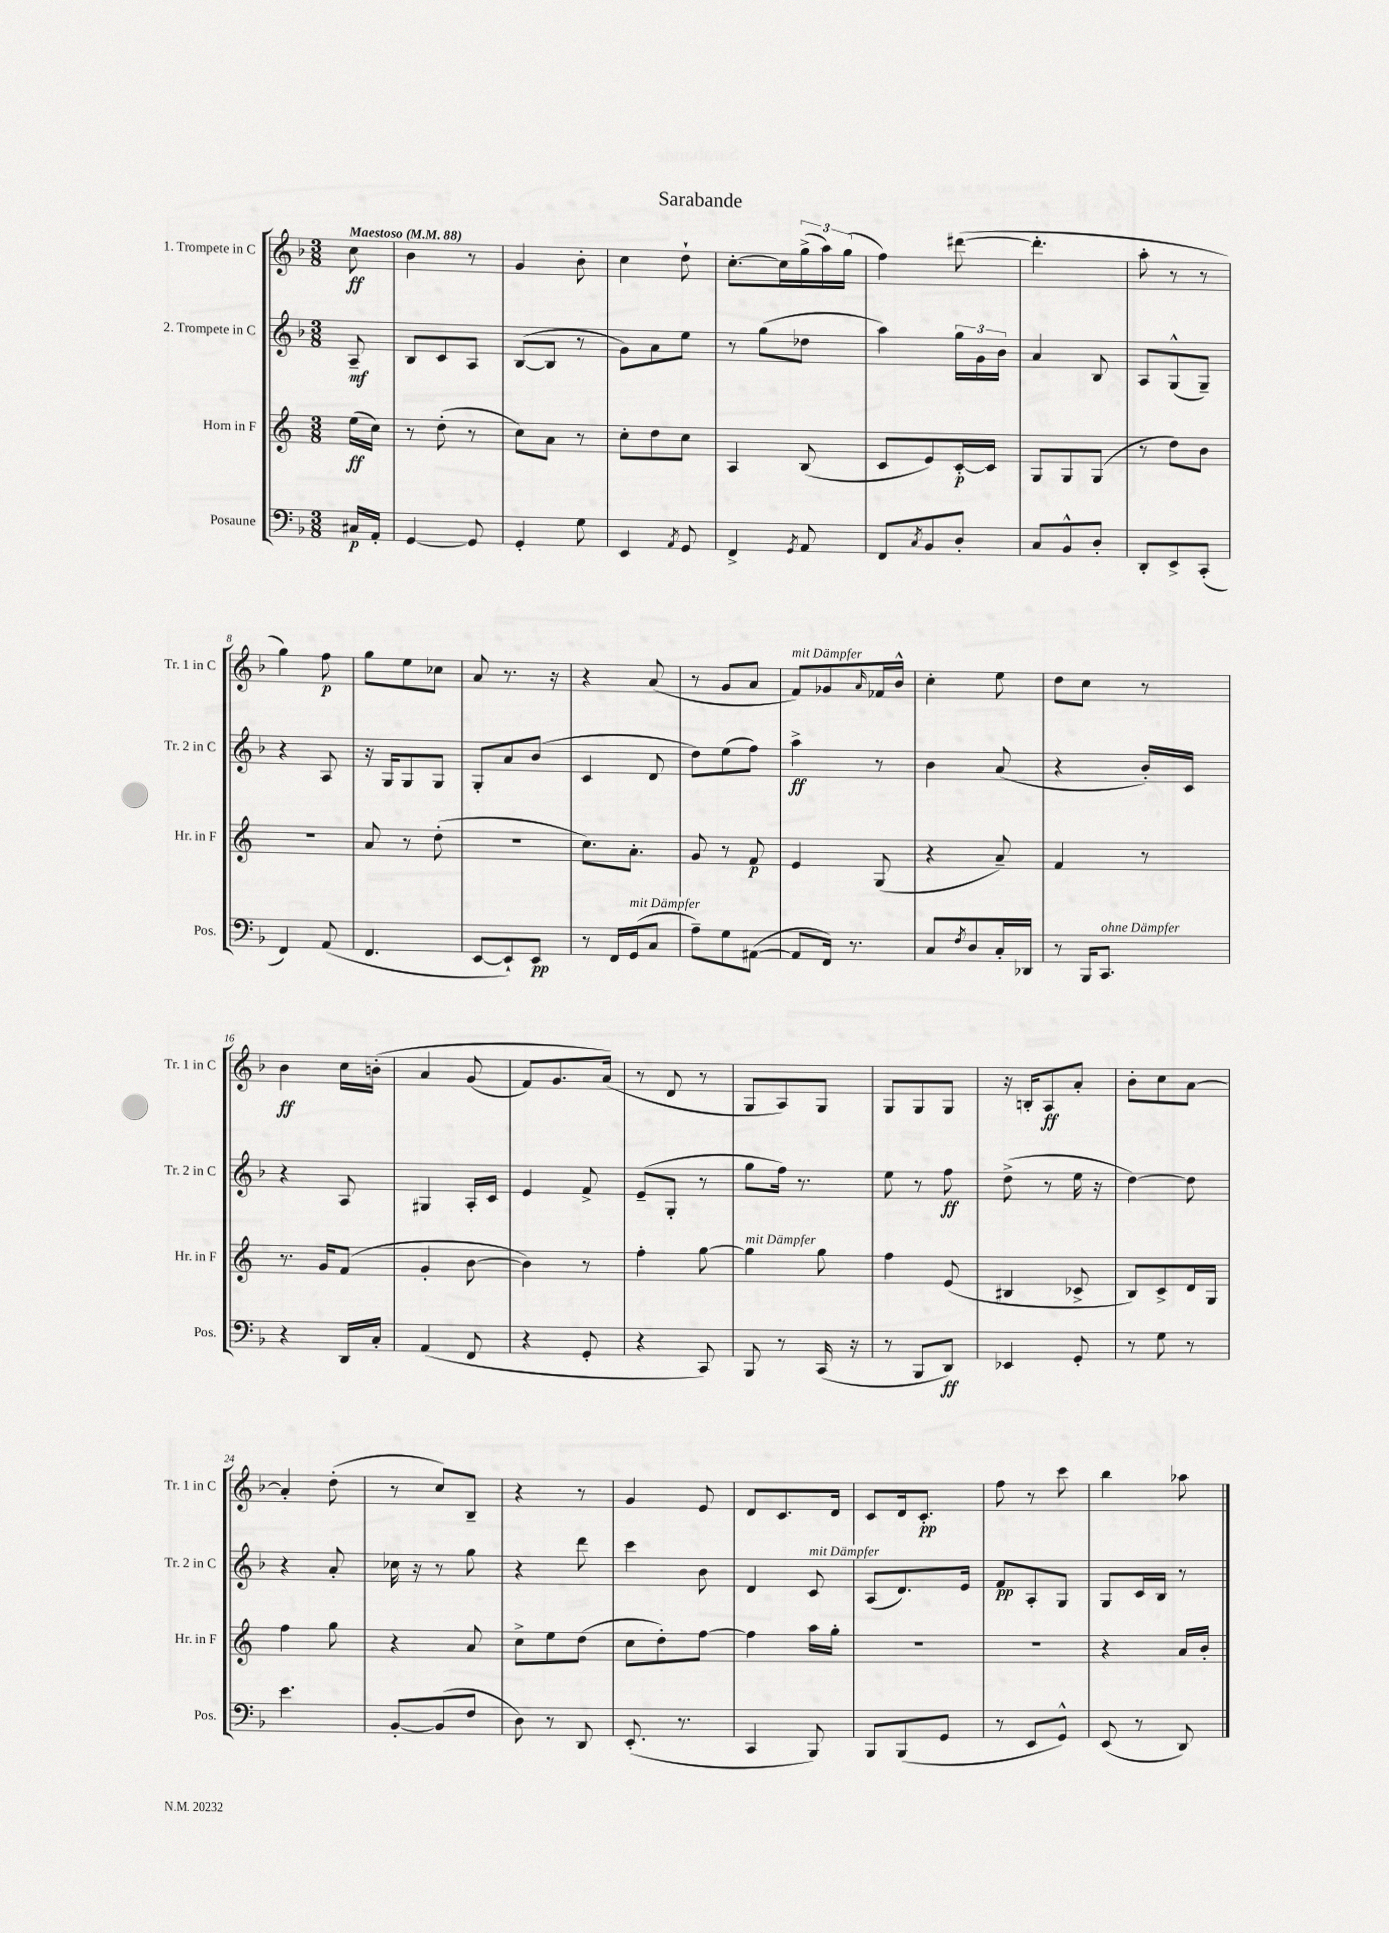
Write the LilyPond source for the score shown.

\header { title = "Sarabande" }
<<
\new StaffGroup <<
\new Staff = "s0" \with { instrumentName = "1. Trompete in C" shortInstrumentName = "Tr. 1 in C" } {
    \clef treble \key f \major \numericTimeSignature \time 3/8 \partial 8 \tempo "Maestoso" 4 = 88
    c''8\ff |
    bes'4 r8 |
    g'4 bes'8-. |
    c''4 d''8-! |
    c''8.~-. c''16 \tuplet 3/2 { g''16->( a''16) g''16( } |
    f''4) dis'''8~( |
    dis'''4.-. |
    a''8-. r8 r8 |
    g''4) f''8\p |
    g''8 e''8 ces''8 |
    a'8 r8. r16 |
    r4 a'8( |
    r8 g'8 a'8 |
    f'8^\markup { \italic "mit Dämpfer" }) ges'8 \grace { a'16 } fes'16 bes'16-^ |
    c''4-. e''8 |
    d''8 c''8 r8 |
    bes'4\ff c''16 b'16-.\( |
    a'4 g'8( |
    f'8) g'8. a'16(\) |
    r8 d'8 r8 |
    g8 a8) g8 |
    g8 g8 g8 |
    r16 b16-. a8\ff a'8-. |
    bes'8-. c''8 a'8~ |
    a'4-. d''8-.( |
    r8 c''8) bes8-- |
    r4 r8 |
    g'4 e'8 |
    d'8 c'8. d'16 |
    c'8 d'16 c'8.-.\pp |
    f''8 r8 c'''8 |
    bes''4 aes''8 \bar "|." |
}
\new Staff = "s1" \with { instrumentName = "2. Trompete in C" shortInstrumentName = "Tr. 2 in C" } {
    \clef treble \key f \major \numericTimeSignature \time 3/8 \partial 8
    a8--\mf |
    bes8 c'8 a8 |
    bes8~( bes8 r8 |
    g'8) a'8 e''8 |
    r8 g''8( des''8 |
    a''4) \tuplet 3/2 { g''16 g'16 bes'16 } |
    a'4 bes8 |
    a8 g8-^( g8--) |
    r4 a8 |
    r16 g16 g8 g8 |
    g8-. a'8 bes'8( |
    c'4 d'8 |
    d''8) e''8( f''8) |
    a''4->\ff r8 |
    bes'4 a'8( |
    r4 bes'16-.) c'16 |
    r4 a8 |
    gis4 a16-. c'16 |
    e'4 f'8-> |
    e'8--( g8-. r8 |
    g''8 f''16) r8. |
    e''8 r8 f''8\ff |
    d''8->( r8 e''16 r16 |
    d''4~) d''8 |
    r4 a'8-. |
    ces''16 r16 r8 g''8 |
    r4 d'''8 |
    c'''4 bes'8 |
    d'4 c'8^\markup { \italic "mit Dämpfer" } |
    a8( d'8.) e'16 |
    f'8\pp a8-. g8 |
    g8 c'16 bes16 r8 \bar "|." |
}
\new Staff = "s2" \with { instrumentName = "Horn in F" shortInstrumentName = "Hr. in F" } {
    \clef treble \key c \major \numericTimeSignature \time 3/8 \partial 8
    e''16\ff( c''16) |
    r8 d''8-.( r8 |
    c''8) a'8 r8 |
    c''8-. d''8 c''8 |
    a4 b8( |
    c'8 e'8) c'16~-.\p c'16 |
    g8 g8 g8( |
    r8 d''8) b'8 |
    R4. |
    a'8 r8 d''8-.( |
    R4. |
    c''8.) a'8.-. |
    g'8 r8 f'8\p |
    e'4 g8( |
    r4 a'8--) |
    f'4 r8 |
    r8. g'16 f'8( |
    g'4-. b'8~ |
    b'4) r8 |
    f''4-. g''8~ |
    g''4^\markup { \italic "mit Dämpfer" } g''8 |
    f''4 e'8( |
    bis4 ces'8-> |
    b8) c'8-> d'16 g16 |
    f''4 g''8 |
    r4 a'8 |
    c''8-> e''8 d''8( |
    c''8 d''8-.) f''8~ |
    f''4 a''16 g''16-. |
    R4. |
    R4. |
    r4 a'16 b'16-. \bar "|." |
}
\new Staff = "s3" \with { instrumentName = "Posaune" shortInstrumentName = "Pos." } {
    \clef bass \key f \major \numericTimeSignature \time 3/8 \partial 8
    cis16\p a,16-. |
    g,4~ g,8 |
    g,4-. g8 |
    e,4 \acciaccatura { a,8 } g,8 |
    f,4-> \acciaccatura { g,8 } a,8 |
    f,8 \acciaccatura { c8 } bes,8 d8-. |
    c8 bes,8-^ d8-. |
    d,8-. e,8-> c,8-.( |
    f,4) a,8( |
    f,4. |
    e,8~ e,8-!) e,8\pp |
    r8 f,16 g,16^\markup { \italic "mit Dämpfer" }( c8 |
    a8--) g8 ais,8~( |
    ais,8 f,16) r8. |
    c8 \acciaccatura { f8 } d8 c16-. des,16 |
    r8 bes,,16 c,8.^\markup { \italic "ohne Dämpfer" } |
    r4 d,16 c16-. |
    a,4( f,8 |
    r4 g,8-. |
    r4 c,8) |
    bes,,8 r8 c,16( r16 |
    r8 bes,,8 d,8\ff) |
    ees,4 g,8-. |
    r8 g8 r8 |
    e'4. |
    bes,8~-. bes,8( f8 |
    d8) r8 d,8 |
    e,8.-.( r8. |
    c,4 bes,,8) |
    bes,,8 bes,,8( g,8 |
    r8 e,8 g,8-^) |
    e,8( r8 d,8) \bar "|." |
}
>>
>>
